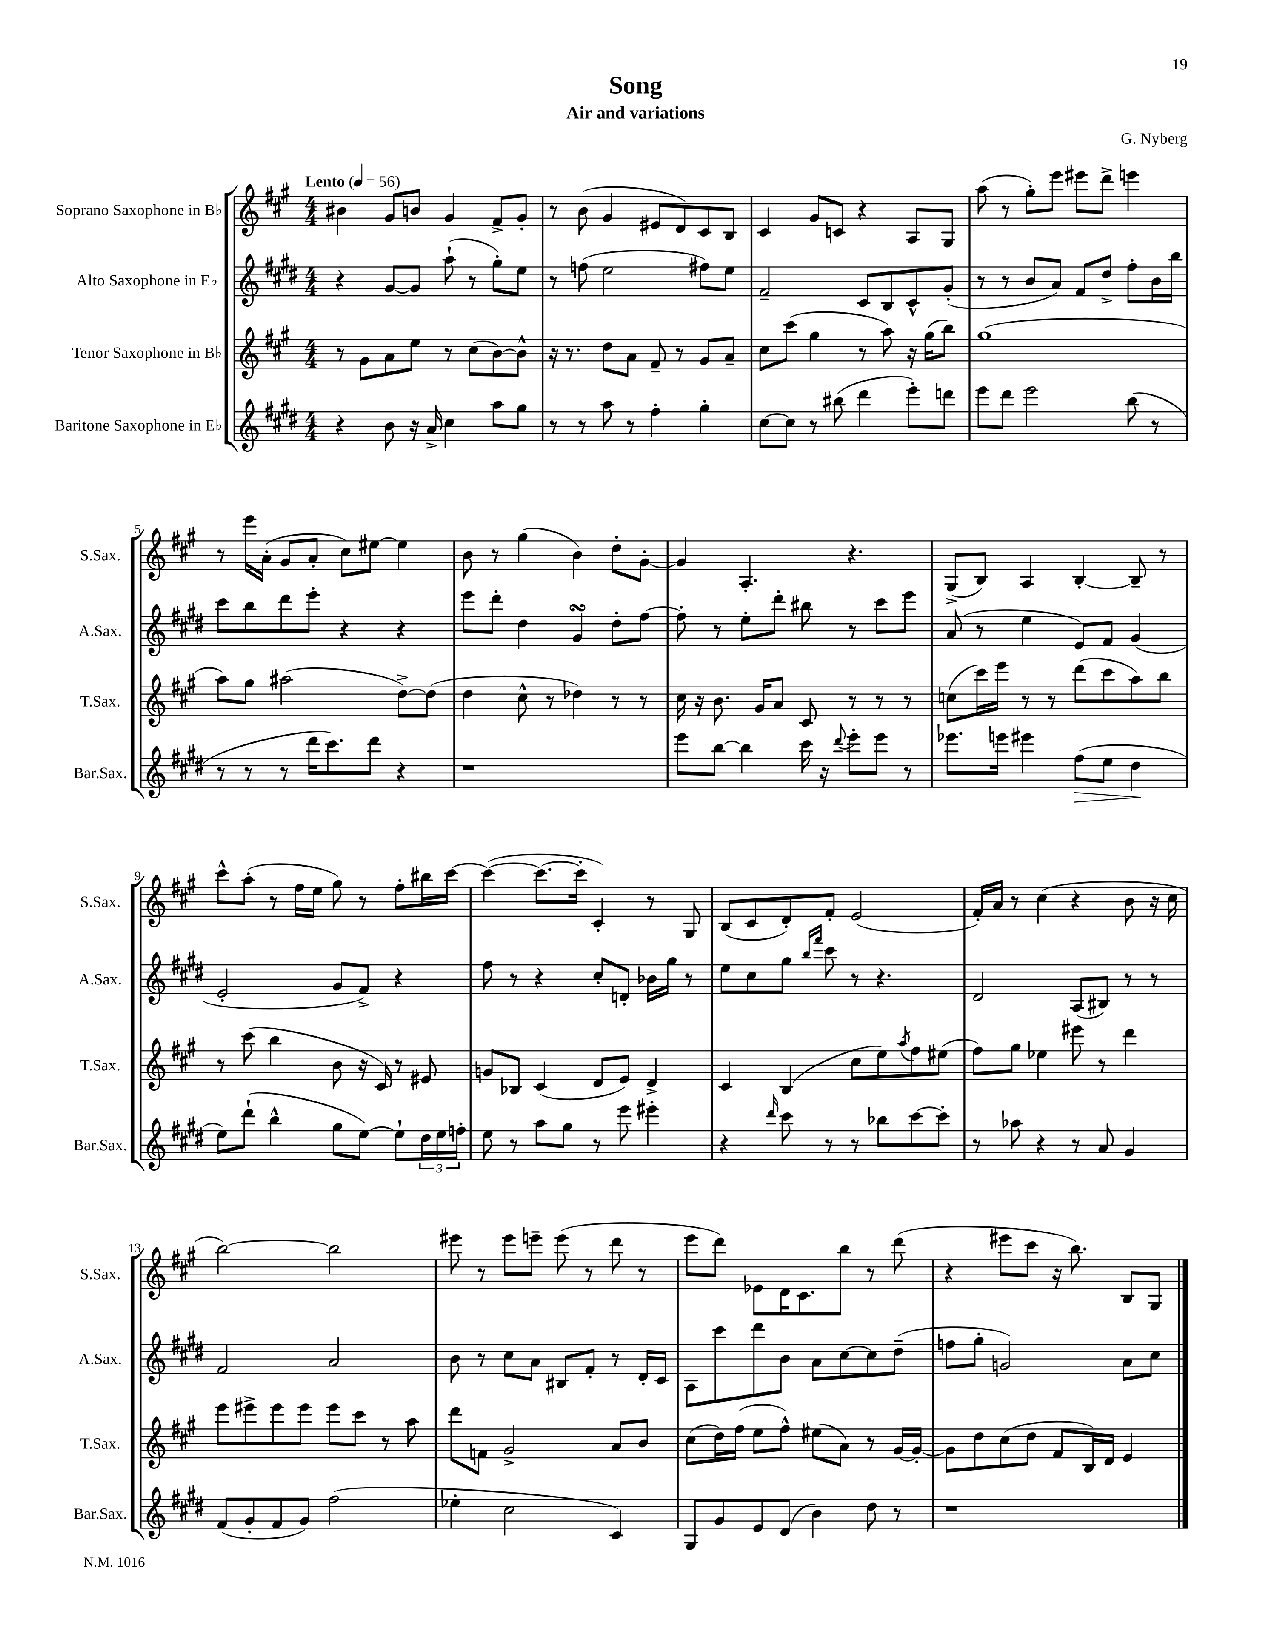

**kern	**dynam	**kern	**kern	**kern
*part4	*part4	*part3	*part2	*part1
*staff4	*staff4	*staff3	*staff2	*staff1
*I"Baritone Saxophone in E♭	*	*I"Tenor Saxophone in B♭	*I"Alto Saxophone in E♭	*I"Soprano Saxophone in B♭
*I'Bar.Sax.	*	*I'T.Sax.	*I'A.Sax.	*I'S.Sax.
*clefG2	*	*clefG2	*clefG2	*clefG2
*k[f#c#g#d#]	*	*k[f#c#g#]	*k[f#c#g#d#]	*k[f#c#g#]
*M4/4	*	*M4/4	*M4/4	*M4/4
*MM56	*	*MM56	*MM56	*MM56
=1	=1	=1	=1	=1
!	!	!	!	!LO:TX:a:B:t=Lento
4r	.	8r	4r	4b#X\
.	.	8g#\L	.	.
8b\	.	8a\	[8g#/L	8g#/L
16r	.	8ee\J	8g#/J]	8bn/J
16a^/	.	.	.	.
4cc#\	.	8r	(8aa`\	4g#/
.	.	(8cc#\L	8r	.
8aa\L	.	[8b\)	8gg#'\L)	8f#^/L
8gg#\J	.	8b^^\J]	8ee\J	8g#'/J
=2	=2	=2	=2	=2
8r	.	16r	8r	8r
.	.	8.r	.	.
8r	.	.	(8ffn\	(8b\
8aa\	.	8dd\L	2ee\	4g#/
8r	.	8a\J	.	.
4ff#'\	.	8f#~/	.	8e#X/L
.	.	8r	.	8d/)
4gg#'\	.	8g#/L	8ff#X\L)	8c#/
.	.	8a~/J	8ee\J	8B/J
=3	=3	=3	=3	=3
[8cc#\L	.	8cc#\L	2f#~/	4c#/
8cc#\J]	.	(8ccc#\J	.	.
8r	.	4gg#\	.	8g#/L
(8bb#X\	.	.	.	8cn/J
4ddd#\	.	8r	8c#/L	4r
.	.	8aa\)	8B/	.
8eee'\L)	.	16r	8c#^^/	8A/L
.	.	(16gg#\KL	.	.
8dddn\J	.	8bb\J)	(8g#'/J	8G#/J
=4	=4	=4	=4	=4
8eee\L	.	(1gg#	8r	(8aa\
8ddd#\J	.	.	8r	8r
2eee\	.	.	8b/L	8gg#'\L)
.	.	.	8a/J)	8eee\J
.	.	.	8f#/L	8eee#X\L
.	.	.	8dd#^/J	8ddd^\J
(8bb\	.	.	8ff#'\L	4eeen\
8r	.	.	16b\L	.
.	.	.	16bb\JJ	.
!!LO:LB:g=z
=5	=5	=5	=5	=5
8r	.	8aa\L)	8ccc#\L	8r
8r	.	8gg#\J	8bb\	16eee\LL
.	.	.	.	(16a'\JJ
8r	.	(2aa#X\	8ddd#\	8g#/L
16ddd#\KL	.	.	8eee'\J	8a'/J
8.ccc#\)	.	.	.	.
.	.	.	4r	8cc#\L)
8ddd#\J	.	.	.	[8ee#X\J
4r	.	[8dd^\L)	4r	4ee#\]
.	.	(8dd\J]	.	.
=6	=6	=6	=6	=6
1r	.	4dd\	8eee\L	8b\
.	.	.	8ddd#'\J	8r
.	.	8cc#^^\	4dd#\	(4gg#\
.	.	8r	.	.
.	.	4dd-X\)	4g#sSsS/	4b\)
.	.	8r	8dd#'\L	8dd'\L
.	.	8r	[8ff#\J	[8g#'\J
=7	=7	=7	=7	=7
8eee\L	.	16cc#\	8ff#'\]	4g#/]
.	.	16r	.	.
[8bb\J	.	8.b\	8r	.
4bb\]	.	.	8ee'\L	4.A'/
.	.	16g#/KL	.	.
.	.	8a/J	8ddd#'\J	.
16ccc#\	.	8c#/	8bb#X\	.
16r	.	.	.	.
8qqddd#/	.	.	.	.
8eee'\L	.	8r	8r	4.r
8eee\J	.	8r	8ccc#\L	.
8r	.	8r	8eee\J	.
=8	=8	=8	=8	=8
8.eee-X\L	.	(8ccn\L	(8a/	(8G#^/L
.	.	16ccc#\L)	8r	8B/J)
16eeen\Jk	.	16eee\JJ	.	.
4eee#X\	.	8r	4ee\	4A/
.	.	8r	.	.
!	!LO:HP:b	!	!	!
(8ff#\L	>	(8ddd\L	8e/L)	[4B'/
8ee\J	.	8ccc#\	8f#/J	.
4dd#\	.	8aa\)	(4g#/	8B~/]
.	.	8bb\J	.	8r
.	]	.	.	.
!!LO:LB:g=z
=9	=9	=9	=9	=9
8ee\L)	.	8r	2e'/	8ccc#^^\L
(8ddd#`\J	.	(8ccc#\	.	(8aa'\J
4bb^^\	.	4bb\	.	8r
.	.	.	.	16ff#\LL
.	.	.	.	16ee\JJ
8gg#\L	.	8b\	8g#/L	8gg#\)
[8ee\J)	.	16r	8f#^/J)	8r
.	.	16c#/)	.	.
8ee`\L]	.	8r	4r	8ff#'\L
24dd#\L	.	8e#X/	.	16bb#X\L
24ee\	.	.	.	.
.	.	.	.	[16ccc#\JJ
24ffn'\JJ	.	.	.	.
=10	=10	=10	=10	=10
8ee\	.	8gn/L	8ff#\	(4ccc#\_
8r	.	8B-X/J	8r	.
8aa\L	.	(4c#/	4r	8.ccc#\L_
8gg#\J	.	.	.	.
.	.	.	.	16ccc#'\Jk]
8r	.	8d/L	8cc#'/L	4c#'/)
8eee\	.	8e/J)	8dn'/J	.
4eee#X'\	.	4d^/	16b-X\LL	8r
.	.	.	16gg#\JJ	.
.	.	.	8r	8G#/
=11	=11	=11	=11	=11
4r	.	4c#/	8ee\L	(8B/L
.	.	.	8cc#\	8c#/
16qqddd#/	.	.	.	.
8ccc#\	.	(4B/	8gg#\J	8d'/)
.	.	.	16qqbb/LL	.
.	.	.	16qqfff#/JJ	.
8r	.	.	8ccc#\	8f#'/J
8r	.	8cc#\L	8r	(2e/
8bb-X\L	.	8ee\)	4.r	.
.	.	8qaa/	.	.
[8ccc#\	.	8ff#\	.	.
8ccc#'\J]	.	(8ee#X\J	.	.
=12	=12	=12	=12	=12
8r	.	8ff#\L)	2d#/	16f#'/LL)
.	.	.	.	16a/JJ
8aa-X\	.	8gg#\J	.	8r
4r	.	4ee-X\	.	(4cc#\
8r	.	8eee#X\	(8A/L	4r
8a/	.	8r	8B#X/J)	.
4g#/	.	4ddd\	8r	8b\
.	.	.	8r	16r
.	.	.	.	16cc#\
!!LO:LB:g=z
=13	=13	=13	=13	=13
(8f#/L	.	8eee\L	2f#/	[2bb\)
8g#'/	.	8eee#X^\	.	.
8f#/	.	8eee#\	.	.
8g#/J)	.	8eee#\J	.	.
(2ff#\	.	8eee#\L	2a/	2bb\]
.	.	8ccc#\J	.	.
.	.	8r	.	.
.	.	8aa\	.	.
=14	=14	=14	=14	=14
4ee-X'\	.	8ddd\L	8b\	8eee#X\
.	.	8fn\J	8r	8r
2cc#\	.	2g#^/	8cc#\L	8eee#\L
.	.	.	8a\J	8eeen~\J
.	.	.	8B#X/L	(8eee\
.	.	.	8f#'/J	8r
4c#/)	.	8a/L	8r	8ddd\
.	.	8b/J	16d#'/LL	8r
.	.	.	16c#/JJ	.
=15	=15	=15	=15	=15
8G#/L	.	(8cc#\L	8A\L	8eee\L
8g#/	.	16dd\L)	8ccc#\	8ddd\J)
.	.	(16ff#\JJ	.	.
8e/	.	8ee\L	8ddd#\	8e-X\L
(8d#/J	.	8ff#^^\J)	8b\J	16d\K
.	.	.	.	8.c#\
4b\)	.	(8ee#X\L	8a\L	.
.	.	8a\J)	[8cc#\	8bb\J
8dd#\	.	8r	8cc#\]	8r
8r	.	[16g#/LL	(8dd#~\J	(8ddd\
.	.	16g#'/JJ_	.	.
=16	=16	=16	=16	=16
1r	.	8g#\L]	8ffn\L	4r
.	.	8dd\	8gg#'\J	.
.	.	(8cc#\	2gn/)	8eee#X\L
.	.	8dd\J	.	8ccc#\J
.	.	8f#/L	.	16r
.	.	.	.	8.bb\)
.	.	16B/L)	.	.
.	.	16d/JJ	.	.
.	.	4e/	8a\L	8B/L
.	.	.	8cc#\J	8G#/J
==	==	==	==	==
*-	*-	*-	*-	*-
